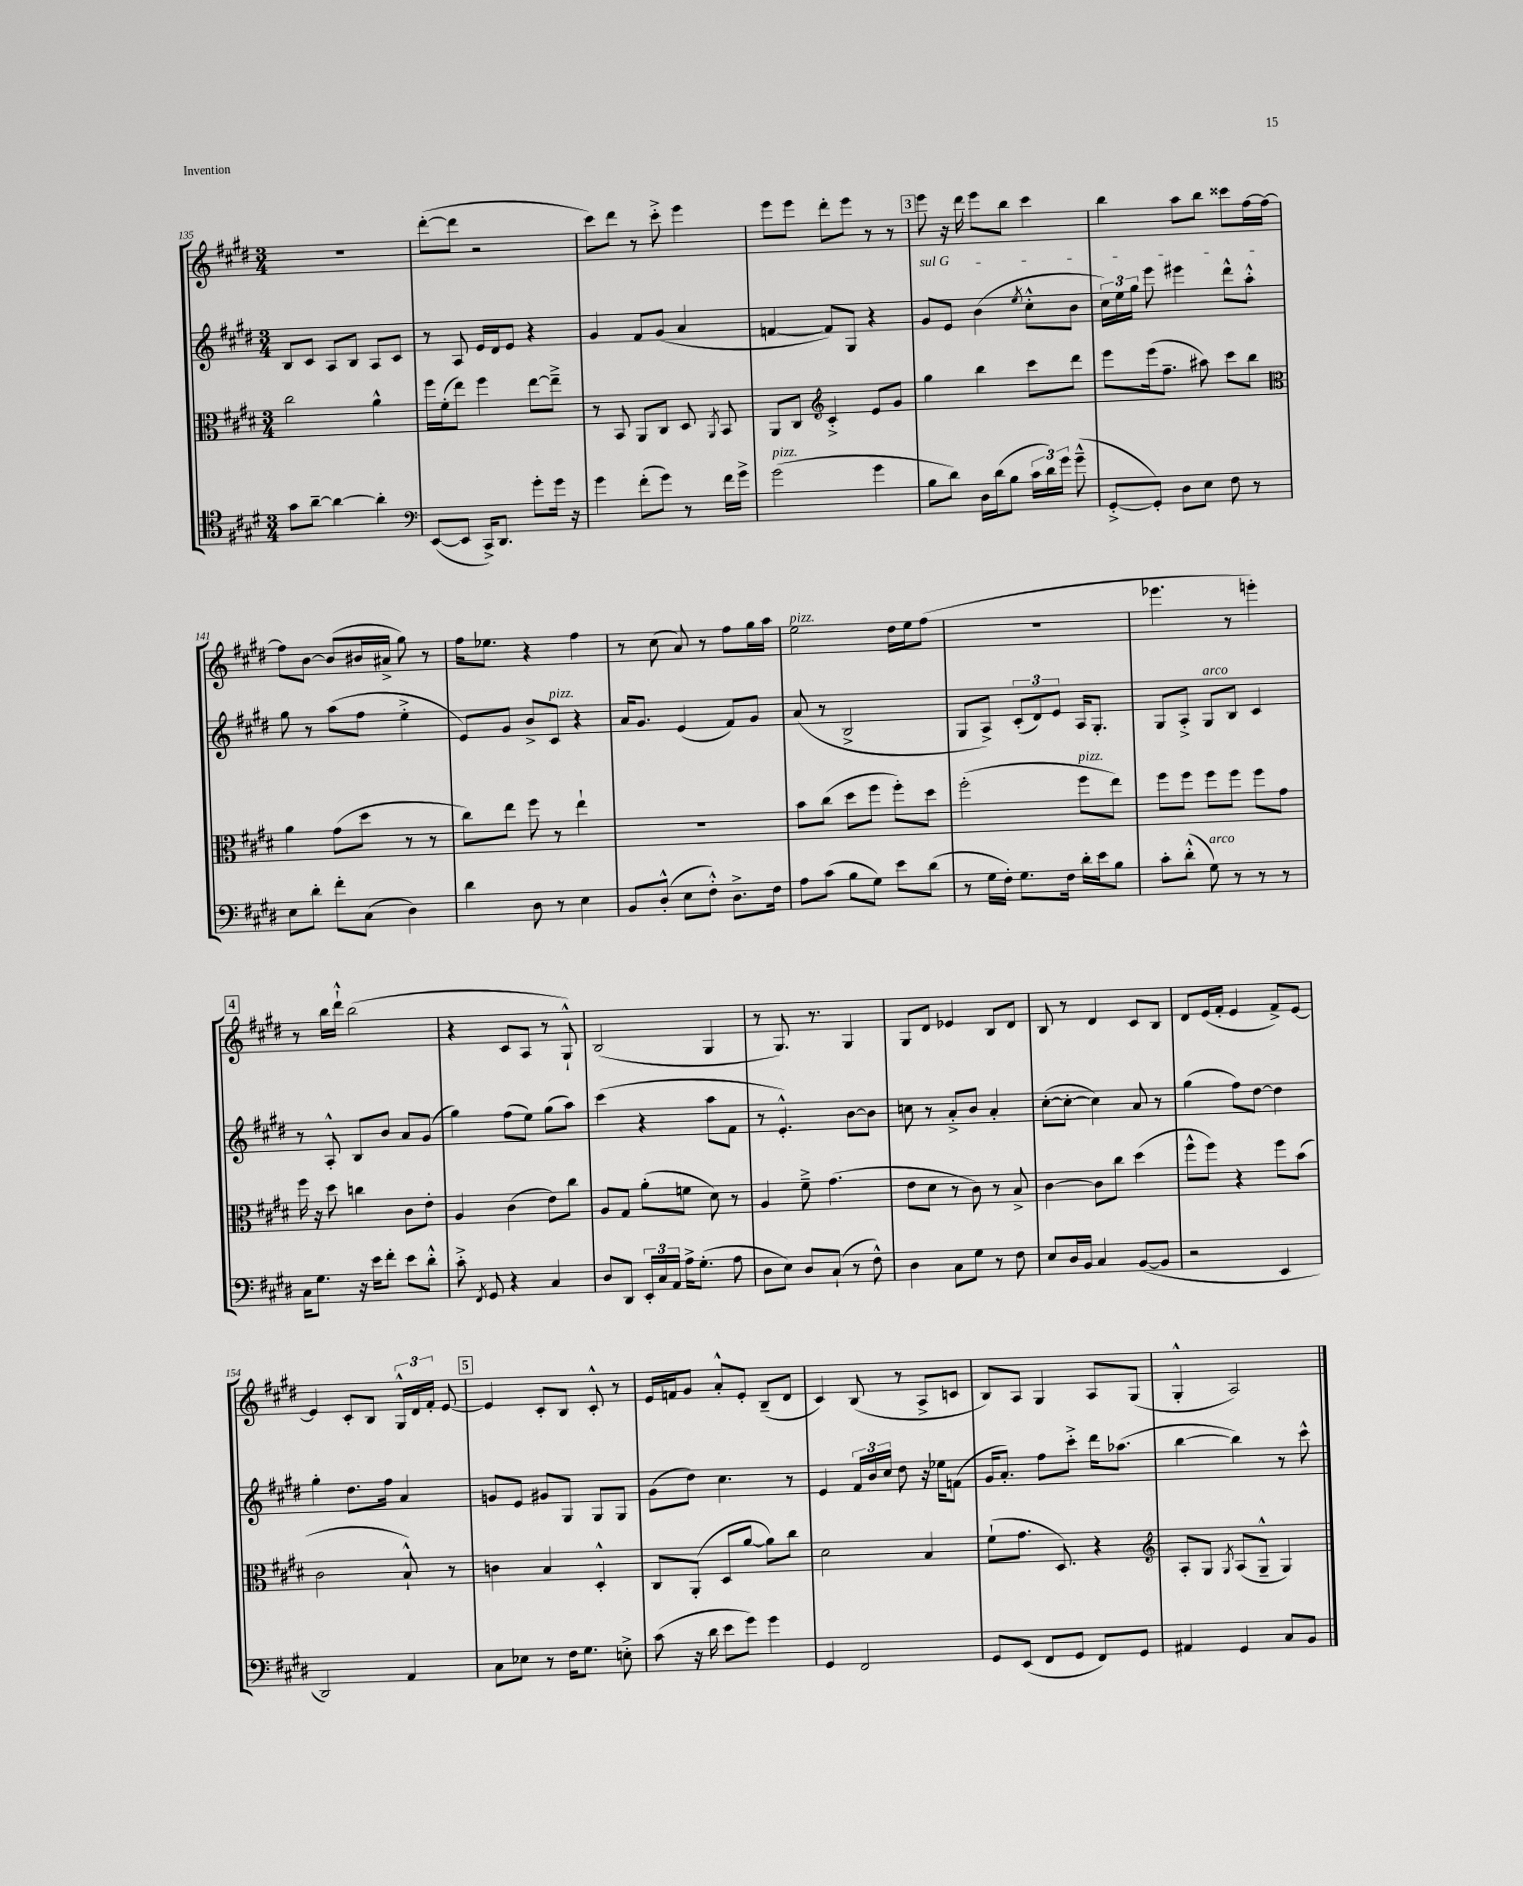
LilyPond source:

<<
\new StaffGroup <<
\new Staff = "s0" {
    \clef treble \key e \major \numericTimeSignature \time 3/4
    \autoBeamOff R2. |
    dis'''8[~-.( dis'''8] r2 |
    cis'''8[) dis'''8] r8 cis'''8-.-> e'''4 |
    e'''8[ e'''8] dis'''8[-. e'''8] r8 r8 |
    \mark \markup { \box "3" } e'''8 r16 dis'''16 e'''8[ b''8] cis'''4 |
    b''4 a''8[ b''8] cisis'''8[ fis''16~ fis''16]~ |
    fis''8[ b'8]~ b'8[( bis'16 ais'16]-> gis''8) r8 |
    fis''16[ ees''8.] r4 fis''4 |
    r8 cis''8( a'8) r8 fis''8[ gis''16 a''16] |
    e''2^\markup { \italic "pizz." } dis''16[ e''16 fis''8]( |
    R2. |
    ees'''4. r8 e'''4-.) |
    \mark \markup { \box "4" } r8 b''16[ dis'''16]-!-^ b''2( |
    r4 cis'8[ a8] r8 gis8-!-^) |
    b2( gis4 |
    r8 gis8.) r8. gis4 |
    gis8[ dis'8] ees'4 b8[ dis'8] |
    b8 r8 dis'4 cis'8[ b8] |
    dis'8[ e'16( fis'16]-. e'4 fis'8[->) e'8]~ |
    e'4 cis'8[-. b8] \tuplet 3/2 { gis16[-^ dis'16 fis'16]-. } e'8~ |
    \mark \markup { \box "5" } e'4 cis'8[-. b8] cis'8-.-^ r8 |
    e'16[ f'16 gis'8] a'8[-.-^ e'8]-. b8[--( dis'8] |
    cis'4) b8( r8 a8[-> c'8] |
    b8[) a8] gis4 a8[ gis8]( |
    gis4-.-^ a2) \bar "|." |
}
\new Staff = "s1" {
    \clef treble \key e \major \numericTimeSignature \time 3/4
    \autoBeamOff b8[ cis'8] a8[ b8] a8[ cis'8] |
    r8 a8 e'16[ dis'16 e'8] r4 |
    gis'4 fis'8[ gis'8]( a'4 |
    f'4~ f'8[) gis8] r4 |
    \mark \markup { \box "3" } \once \override TextSpanner.bound-details.left.text = \markup { \italic "sul G" } gis'8[\startTextSpan e'8] b'4( \acciaccatura { e''8 } cis''8[-.-^ b'8] |
    \tuplet 3/2 { cis''16[) e''16 gis''16] } e'''8 eis'''4 dis'''8[-^ a''8]-.-^\stopTextSpan |
    gis''8 r8 a''8[( fis''8] e''4-.-> |
    e'8[) gis'8] b'8[-> cis'8]^\markup { \italic "pizz." } r4 |
    a'16[ gis'8.] e'4( fis'8[) gis'8] |
    a'8( r8 b2-> |
    gis8[ a8]->) \tuplet 3/2 { cis'8[-.( dis'8) e'8] } a16[ gis8.]-. |
    gis8[ a8]-.-> gis8[^\markup { \italic "arco" } b8] cis'4 |
    \mark \markup { \box "4" } r8 a8-.-^ b8[ b'8] a'8[ gis'8]( |
    gis''4) fis''8[( e''8]) gis''8[( a''8]) |
    cis'''4( r4 a''8[ fis'8] |
    r8 e'4.-.-^) b'8[~ b'8] |
    c''8 r8 a'8[-.-> b'8] a'4-. |
    cis''8[~-.( cis''8]~-. cis''4) a'8 r8 |
    gis''4( fis''8[) dis''8]~ dis''4 |
    gis''4-. dis''8.[ fis''16] a'4 |
    \mark \markup { \box "5" } g'8[ e'8] gis'8[ gis8] gis8[ gis8] |
    gis'8[( dis''8]) cis''4. r8 |
    e'4 \tuplet 3/2 { fis'16[ b'16 cis''16] } dis''8 r16 ees''16[ f'8]( |
    gis'16[ a'8.]-.) fis''8[ cis'''8]-.-> dis'''16[ aes''8.]( |
    b''4~ b''4) r8 cis'''8-^ \bar "|." |
}
\new Staff = "s2" {
    \clef alto \key e \major \numericTimeSignature \time 3/4
    \autoBeamOff cis''2 a'4-^ |
    fis''16[ fis'16-.( e''8]) fis''4 e''8[~ e''8]---> |
    r8 b,8 a,8[ cis8] dis8 \acciaccatura { a,8 } b,8 |
    a,8[ cis8] \clef treble cis'4-.-> e'8[ gis'8] |
    \mark \markup { \box "3" } gis''4 b''4 cis'''8[ dis'''8] |
    e'''8[ e'''16( fis''8.]-- ais''8) cis'''8[ b''8] |
    \clef alto a'4 gis'8[( dis''8] r8 r8 |
    cis''8[) e''8] fis''8 r8 e''4-! |
    R2. |
    b'8[ cis''8]( dis''8[ fis''8] fis''8[-.) dis''8] |
    fis''2-.( fis''8[^\markup { \italic "pizz." } e''8]) |
    fis''8[ fis''8] fis''8[ fis''8] fis''8[ gis'8] |
    \mark \markup { \box "4" } fis''16 r16 dis''8 c''4 cis'8[ e'8]-. |
    a4 cis'4( e'8[) cis''8] |
    a8[ gis8] a'8[-.( f'8] dis'8) r8 |
    a4 fis'8---> gis'4.( |
    e'8[ dis'8] r8 cis'8) r8 b8-> |
    cis'4~ cis'8[ cis''8] dis''4( |
    fis''8[-^ fis''8]) r4 fis''8[ b'8]( |
    cis'2 b8-!-^) r8 |
    \mark \markup { \box "5" } c'4 b4 dis4-.-^ |
    cis8[ a,8]-.( dis8[ a'8]~ a'8[) cis''8] |
    dis'2 b4 |
    fis'8[-!( gis'8.] dis8.) r4 |
    \clef treble a8[-. gis8] \acciaccatura { gis8 } a8[( gis8]---^ gis4) \bar "|." |
}
\new Staff = "s3" {
    \clef tenor \key e \major \numericTimeSignature \time 3/4
    \autoBeamOff gis'8[ a'8]~-- a'4~ a'4-. |
    \clef bass e,8[~( e,8] cis,16[->) dis,8.] gis'8[-. gis'16] r16 |
    gis'4 fis'8[-.( gis'8]) r8 fis'16[ gis'16]-> |
    gis'2^\markup { \italic "pizz." }( gis'4 |
    \mark \markup { \box "3" } b8[ dis'8]) dis16[ dis'16( b8] \tuplet 3/2 { cis'16[ dis'16) gis'16] } gis'8---^( |
    gis,8[~-.-> gis,8]-.) dis8[ e8] fis8 r8 |
    e8[ dis'8]-. fis'8[-. cis8]( dis4) |
    dis'4 dis8 r8 e4 |
    b,8[ dis8]-.-^( e8[ fis8]-.-^) dis8.[-> fis16] |
    a8[ cis'8]( b8[ gis8]) e'8[ dis'8]( |
    r8 gis16[ fis16]-.) gis8.[ fis16] dis'16[-. e'16 b8] |
    cis'8[-. dis'8]-.-^( gis8^\markup { \italic "arco" }) r8 r8 r8 |
    \mark \markup { \box "4" } cis16[ gis8.] r16 e'16[ fis'8]-. e'8[ dis'8]-.-^ |
    cis'8-.-> \acciaccatura { fis,8 } gis,8 r4 cis4 |
    dis8[ dis,8] \tuplet 3/2 { e,16[-. cis16 a,16] } a16[-> gis8.]-.( a8 |
    dis8[ e8]) dis8[ cis8]-!( r8 fis8-^) |
    dis4 cis8[ gis8] r8 fis8 |
    e8[ dis16 b,16] cis4 b,8[~( b,8] |
    r2 e,4 |
    dis,2) a,4 |
    \mark \markup { \box "5" } cis8[ ees8] r8 fis16[ gis8.] e8-.-> |
    cis'8( r16 dis'16 e'8[ gis'8]) gis'4 |
    gis,4 fis,2 |
    gis,8[ e,8]( fis,8[ gis,8] fis,8[) gis,8] |
    ais,4 gis,4 cis8[ b,8] \bar "|." |
}
>>
>>
\layout { \context { \Score currentBarNumber = #135 } }
